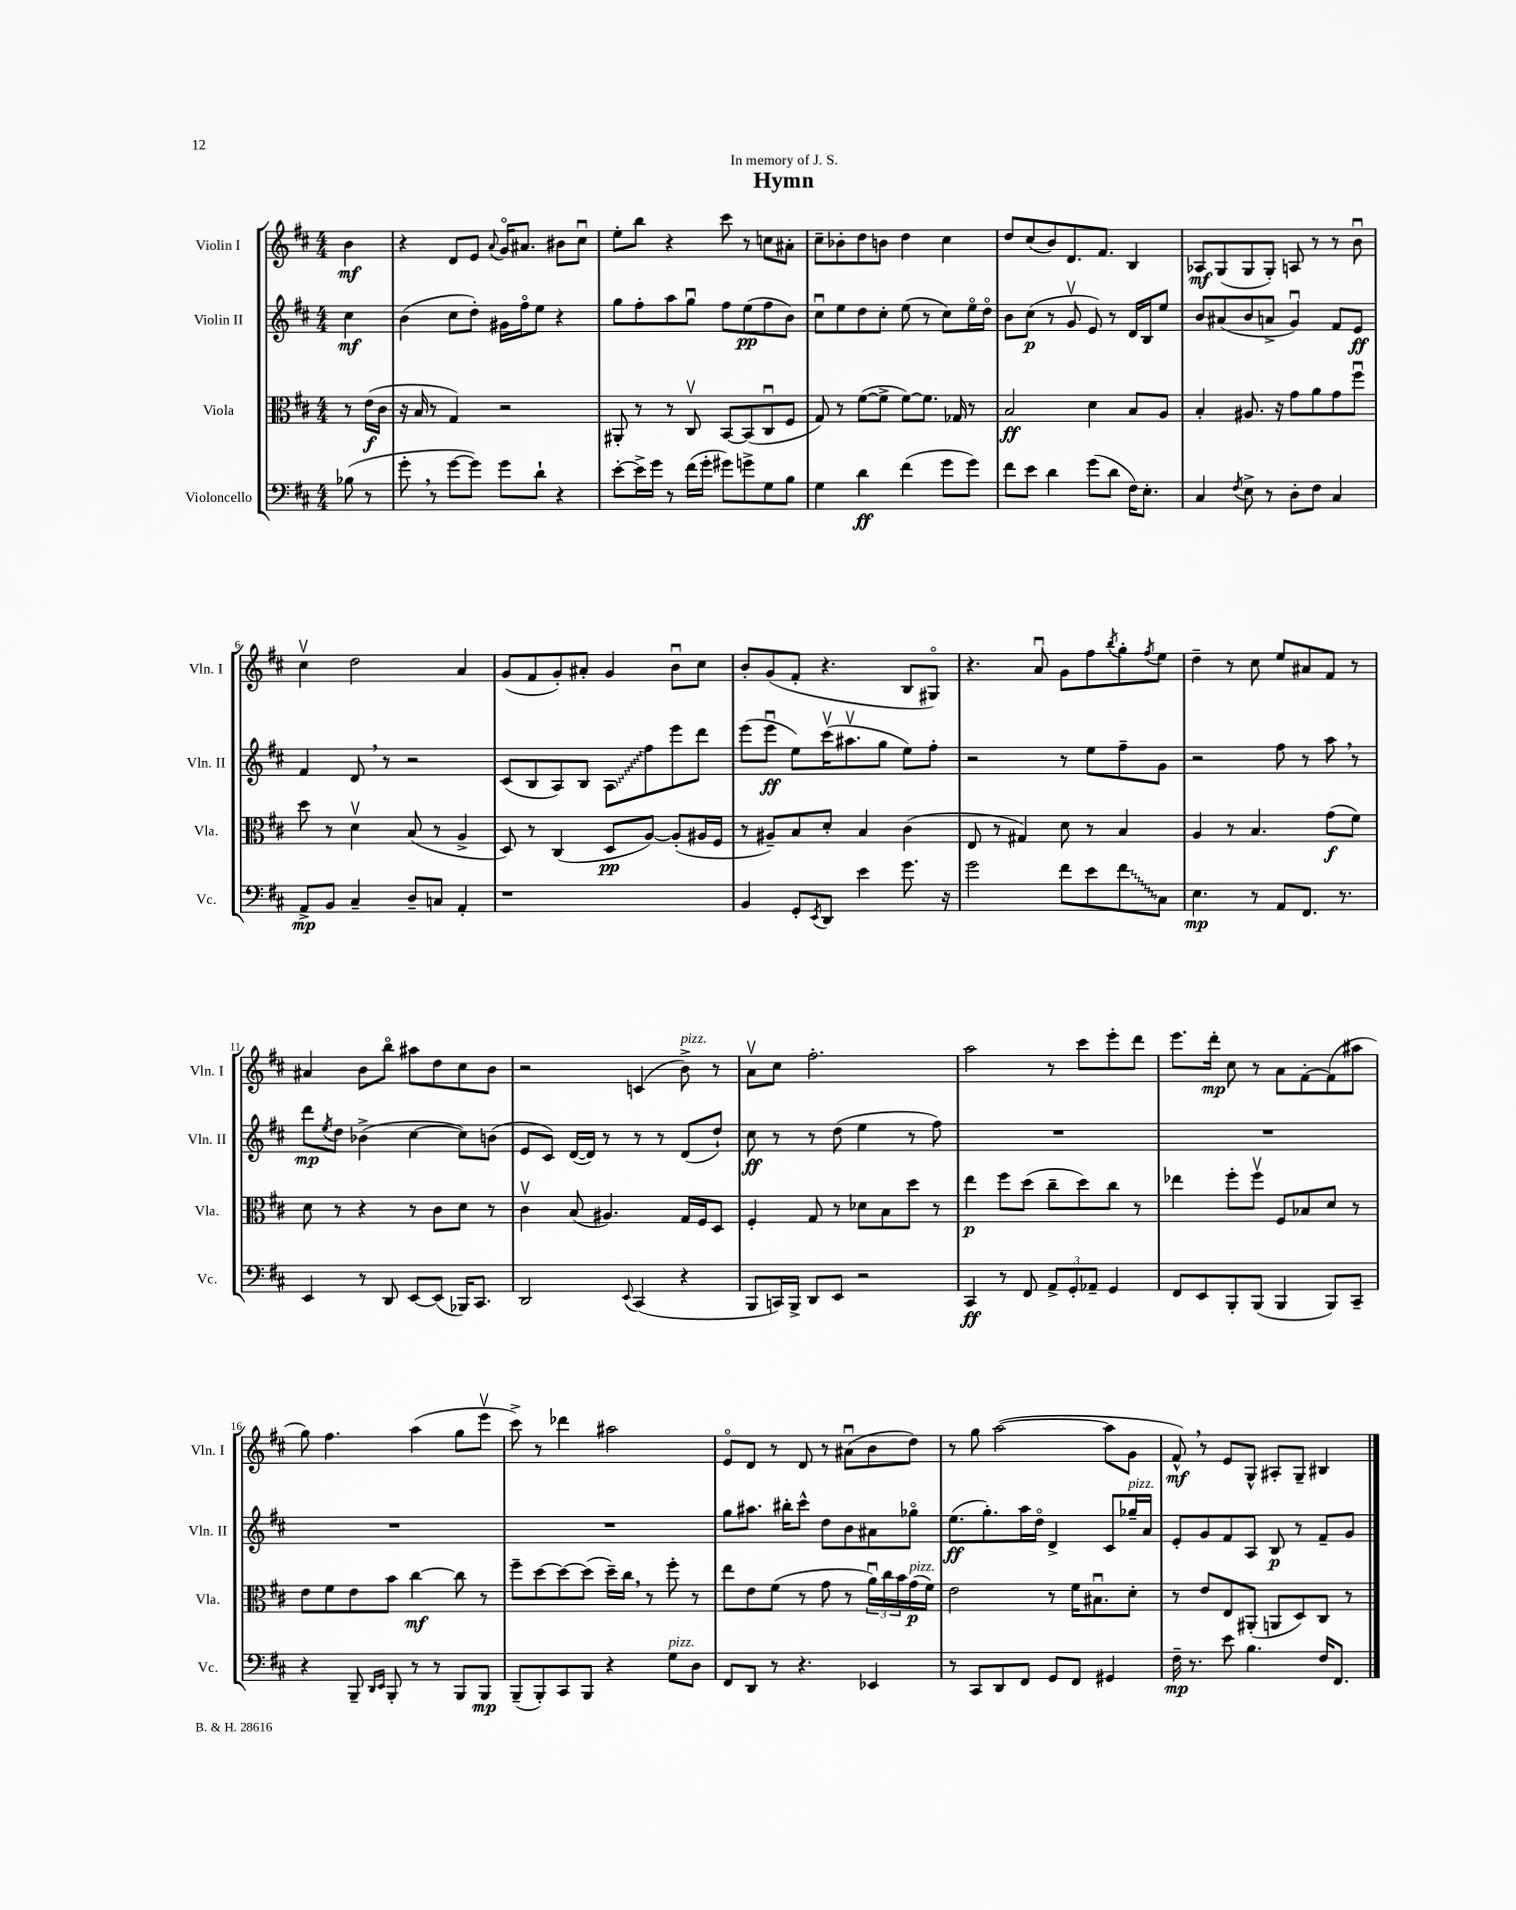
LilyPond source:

\header { title = "Hymn" dedication = "In memory of J. S." }
<<
\new StaffGroup <<
\new Staff = "s0" \with { instrumentName = "Violin I" shortInstrumentName = "Vln. I" } {
    \clef treble \key d \major \numericTimeSignature \time 4/4 \partial 4
    b'4\mf |
    r4 d'8 e'8 \appoggiatura { a'8 } g'16\flageolet ais'8. bis'8 cis''8\downbow |
    e''8-. b''8 r4 cis'''8 r8 c''8 ais'8-. |
    cis''8-- bes'8-. d''8 b'8 d''4 cis''4 |
    d''8 cis''8( b'8) d'8. fis'8. b4 |
    aes8\mf g8( g8 g8-.) a8 r8 r8 b'8\downbow |
    cis''4\upbow d''2 a'4 |
    g'8( fis'8 g'8-.) ais'8-. g'4 b'8\downbow cis''8 |
    b'8-. g'8( fis'8-. r4. b8 gis8\flageolet) |
    r4. a'8\downbow g'8 fis''8 \acciaccatura { b''8 } g''8-. \acciaccatura { fis''8 } e''8 |
    d''4-- r8 cis''8 e''8 ais'8 fis'8 r8 |
    ais'4 b'8 b''8\flageolet ais''8 d''8 cis''8 b'8 |
    r2 c'4( b'8->^\markup { \italic "pizz." }) r8 |
    a'8\upbow cis''8 fis''2.-. |
    a''2 r8 cis'''8 e'''8-. d'''8 |
    e'''8. d'''16-.\mp cis''8 r8 a'8 fis'8~-. fis'8( ais''8 |
    g''8) fis''4. a''4( g''8 e'''8\upbow |
    cis'''8->) r8 des'''4 ais''2 |
    e'8\flageolet d'8 r8 d'8 r8 ais'8\downbow( b'8 d''8) |
    r8 g''8 a''2~( a''8 g'8 |
    fis'8-^\mf) \breathe r8 e'8 g8-^ ais8-. g8-- bis4 \bar "|." |
}
\new Staff = "s1" \with { instrumentName = "Violin II" shortInstrumentName = "Vln. II" } {
    \clef treble \key d \major \numericTimeSignature \time 4/4 \partial 4
    cis''4\mf |
    b'4( cis''8 d''8-.) gis'16 fis''16\flageolet e''8 r4 |
    g''8 fis''8-. a''8 g''8\downbow fis''8 e''8\pp( fis''8 b'8) |
    cis''8\downbow e''8 d''8 cis''8-. e''8( r8 cis''8) e''16\flageolet d''16\flageolet |
    b'8 cis''8\p( r8 g'8\upbow e'8) r8 d'16 b16 e''8 |
    b'8 ais'8( b'8 a'8-> g'4\downbow) fis'8 e'8\ff |
    fis'4 d'8 \breathe r8 r2 |
    cis'8( b8 a8) b8 \once \override Glissando.style = #'zigzag a8\glissando fis''8 e'''8 d'''8 |
    e'''8( e'''8\downbow\ff e''8) cis'''16\upbow( ais''8.\upbow g''8 e''8) fis''8-. |
    r2 r8 e''8 fis''8-- g'8 |
    r2 fis''8 r8 a''8 \breathe r8 |
    d'''8\mp \acciaccatura { e''8 } d''8 bes'4->( cis''4~ cis''8) b'8( |
    e'8 cis'8) d'16~( d'16) r8 r8 r8 d'8( d''8-!) |
    cis''8\ff r8 r8 d''8( e''4 r8 fis''8) |
    R1 |
    R1 |
    R1 |
    R1 |
    g''8 ais''8. bis''16-. cis'''8-^ d''8 b'8 ais'8 ges''8\flageolet |
    e''8.\ff( g''8.-.) a''16 d''16\flageolet d'4-> cis'8 ges''16--^\markup { \italic "pizz." } a'16 |
    e'8-. g'8 fis'8 a8 b8\p r8 fis'8-- g'8 \bar "|." |
}
\new Staff = "s2" \with { instrumentName = "Viola" shortInstrumentName = "Vla." } {
    \clef alto \key d \major \numericTimeSignature \time 4/4 \partial 4
    r8 e'16\f( cis'16 |
    r16 b16 r8 g4) r2 |
    ais,8-. r8 r8 cis8\upbow b,8~ b,8( cis8\downbow fis8 |
    g8) r8 fis'8~( fis'8-> fis'8~) fis'8. ges16 r8 |
    b2\ff d'4 b8 a8 |
    b4-. ais8. r16 g'8 a'8 g'8 fis''8\downbow |
    d''8 r8 d'4\upbow b8( r8 a4-> |
    d8) r8 cis4( d8\pp a8~) a8-.( ais16 fis16 |
    r8 ais8--) b8 d'8-. b4 cis'4( |
    e8 r8 gis4) d'8 r8 b4 |
    a4 r8 b4. g'8\f( fis'8) |
    d'8 r8 r4 r8 cis'8 d'8 r8 |
    cis'4\upbow b8( ais4.) g16 fis16 d8 |
    fis4-. g8 r8 des'8 b8 d''8 r8 |
    e''4\p fis''8 d''8( cis''8-- d''8) cis''8 r8 |
    ees''4 fis''8-. fis''8\upbow fis8 bes8 d'8 r8 |
    e'8 fis'8 e'8 b'8 cis''4~\mf cis''8 r8 |
    fis''8-- d''8~ d''8~ d''8( d''16--) cis''16 \breathe r8 fis''8-. r8 |
    e''8 e'8 fis'8( r8 g'8 r8 \tuplet 3/2 { a'16\downbow) cis''16 b'16 } g'16\p^\markup { \italic "pizz." }( fis'16) |
    e'2 r8 fis'16 bis8.\downbow d'8-. |
    r8 e'8 e8 ais,8-.( a,8 d8) cis8 r8 \bar "|." |
}
\new Staff = "s3" \with { instrumentName = "Violoncello" shortInstrumentName = "Vc." } {
    \clef bass \key d \major \numericTimeSignature \time 4/4 \partial 4
    bes8( r8 |
    g'8-. \breathe r8 g'8~ g'8) g'8 d'8-! r4 |
    e'8~-. e'16-> g'16 r8 fis'16( g'16-. gis'8) g'8-> g8 b8 |
    g4 d'4\ff fis'4( g'8 g'8) |
    fis'8 e'8 d'4 g'8( d'8 fis16) e8.-. |
    cis4 \acciaccatura { fis8 } e8-> r8 d8-. fis8 cis4 |
    a,8->\mp b,8 cis4-- d8-- c8 a,4-. |
    r1 |
    b,4 g,8-. \acciaccatura { e,8 } d,8 e'4 g'8. r16 |
    g'2 fis'8 e'8 \once \override Glissando.style = #'zigzag fis'8\glissando cis8 |
    e4.\mp r8 a,8 fis,8. r8. |
    e,4 r8 d,8 e,8~ e,8( bes,,16) cis,8. |
    d,2 \appoggiatura { e,8 } cis,4( r4 |
    b,,8 c,16) b,,16-> d,8 e,8 r2 |
    cis,4\ff r8 fis,8 \tuplet 3/2 { a,8-> g,8-. aes,8-- } g,4 |
    fis,8 e,8 b,,8-. b,,8( b,,4 b,,8) cis,8-- |
    r4 b,,8-- \grace { d,16 e,16 } b,,8-. r8 r8 b,,8 b,,8\mp |
    b,,8--( b,,8-.) cis,8 b,,8 r4 g8^\markup { \italic "pizz." } d8 |
    fis,8 d,8 r8 r4. ees,4 |
    r8 cis,8 d,8 fis,8 g,8 fis,8 gis,4 |
    fis16--\mp r8. e'8 b4. fis16 fis,8. \bar "|." |
}
>>
>>
